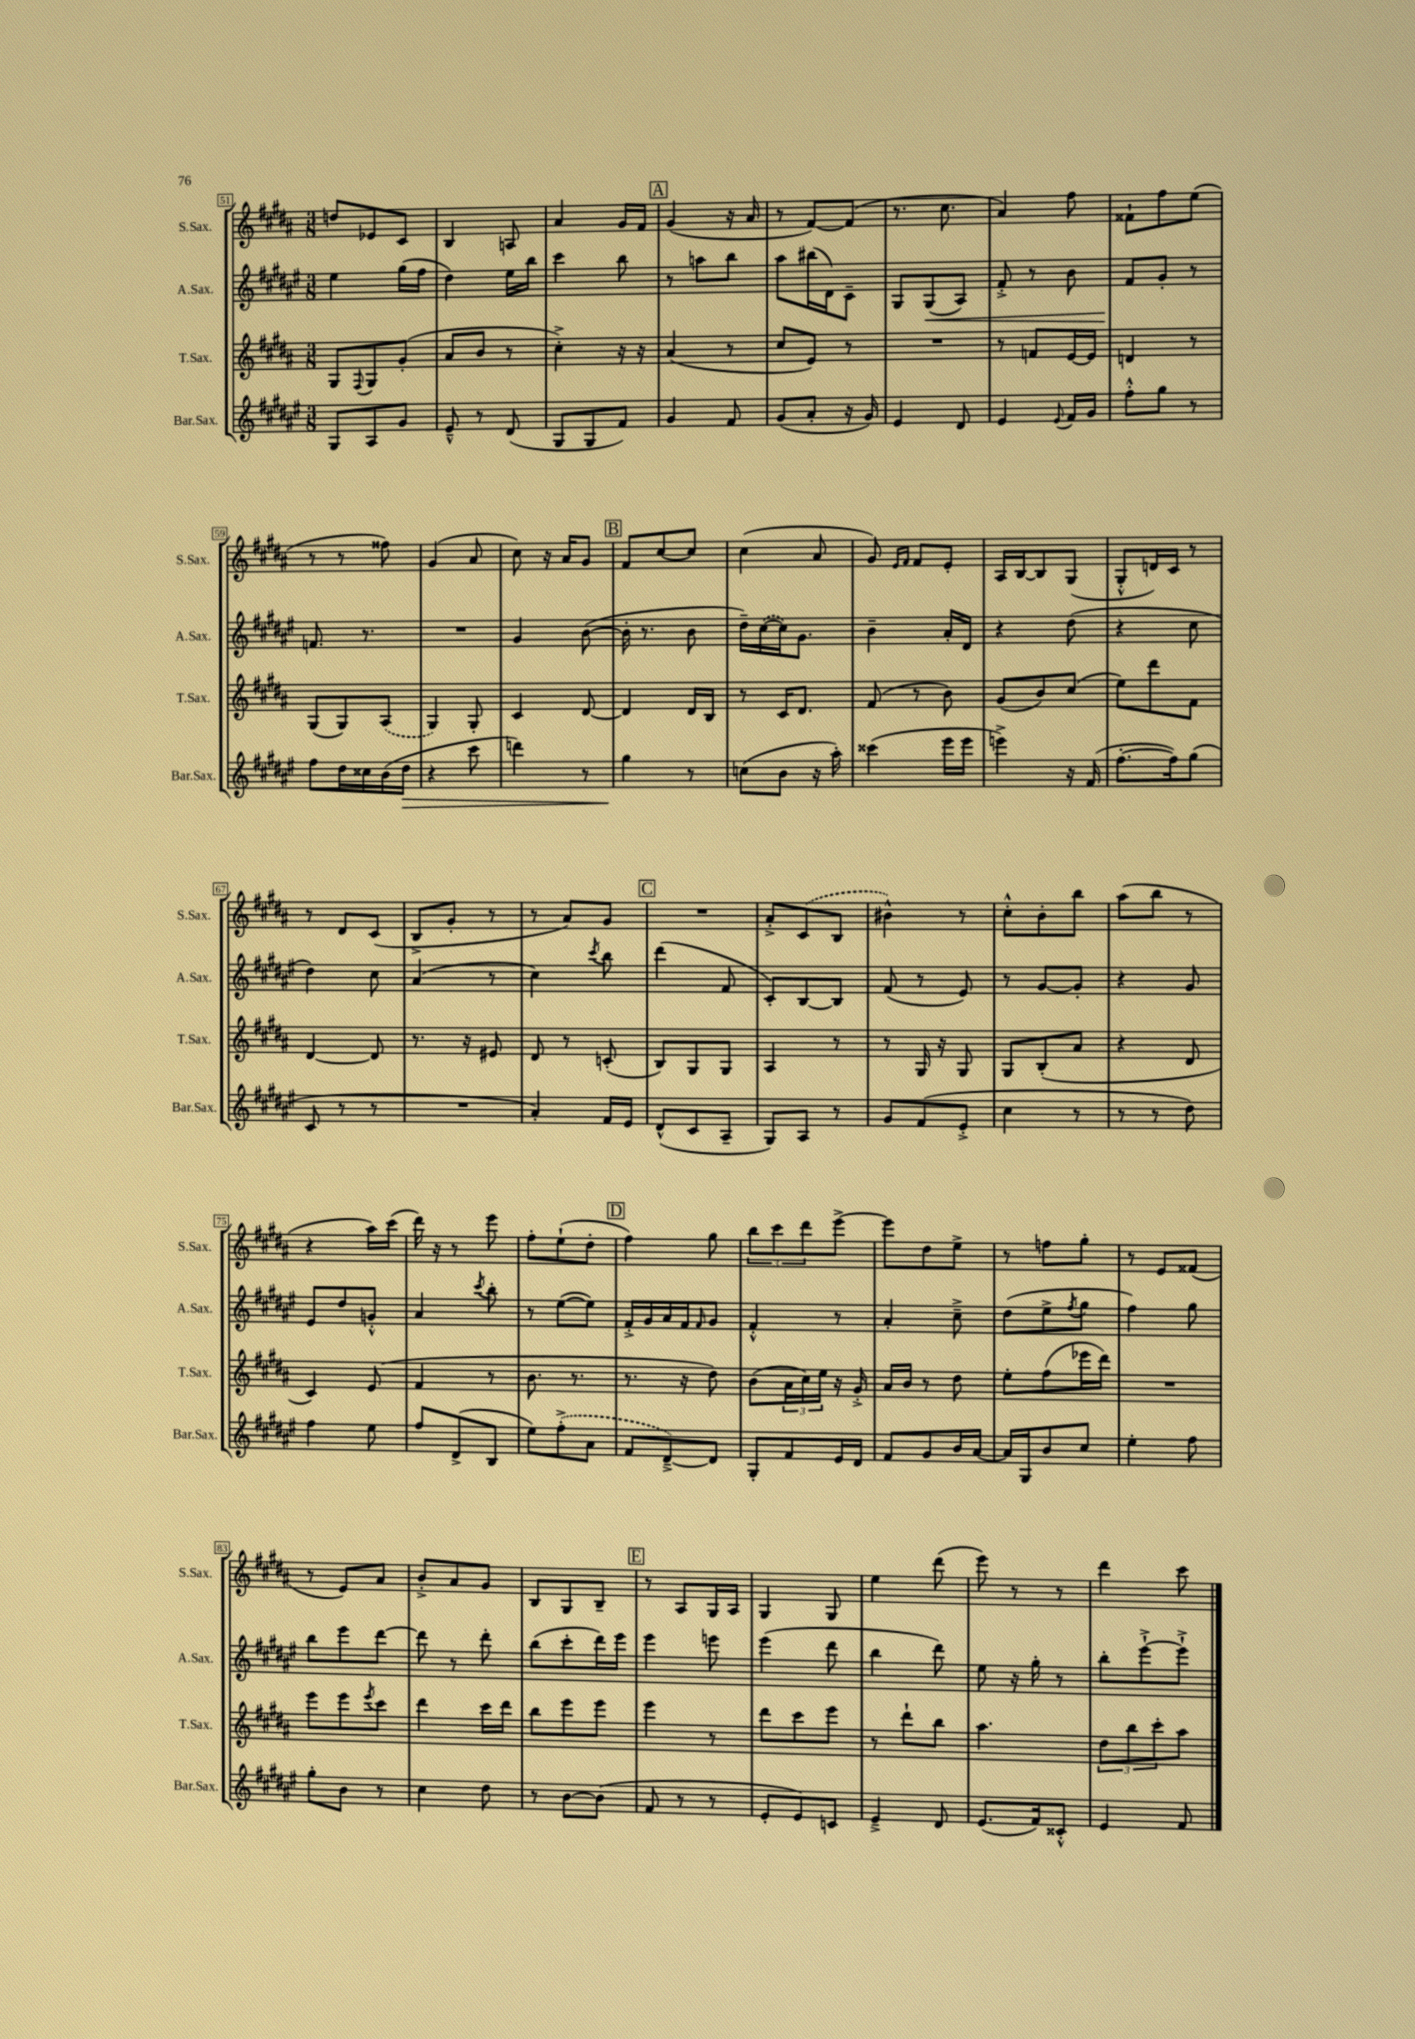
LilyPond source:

<<
\new StaffGroup <<
\new Staff = "s0" \with { instrumentName = "S.Sax." shortInstrumentName = "S.Sax." } {
    \clef treble \key b \major \numericTimeSignature \time 3/8
    d''8 ees'8 cis'8 |
    b4 a8 |
    ais'4 gis'16 fis'16 |
    \mark \markup { \box "A" } gis'4( r16 ais'16 |
    r8 fis'8~) fis'8( |
    r8. cis''8. |
    ais'4) fis''8 |
    fisis'8-! fis''8 e''8( |
    r8 r8 fisis''8) |
    gis'4( ais'8 |
    cis''8) r16 ais'16 gis'8 |
    \mark \markup { \box "B" } fis'8 cis''8~ cis''8 |
    cis''4( ais'8 |
    gis'8) \grace { e'16 fis'16 } fis'8 e'8-. |
    ais16 b16~ b8 gis8( |
    gis8-.-^ d'16) cis'16 r8 |
    r8 dis'8 cis'8( |
    b8-> gis'8-. r8 |
    r8 ais'8) gis'8 |
    \mark \markup { \box "C" } R4. |
    ais'8-.-> \once \slurDashed cis'8( b8 |
    bis'4-^) r8 |
    cis''8-.-^ b'8-. b''8 |
    ais''8( b''8 r8 |
    r4 ais''16) cis'''16( |
    dis'''16) r16 r8 e'''8 |
    fis''8-. e''8-!( dis''8-. |
    \mark \markup { \box "D" } fis''4) gis''8 |
    \tuplet 3/2 { b''8 cis'''8 dis'''8 } e'''8~-> |
    e'''8 dis''8 e''8-> |
    r8 f''8 gis''8-. |
    r8 e'8 fisis'8( |
    r8 e'8) ais'8 |
    b'8-.-> ais'8 gis'8 |
    b8 gis8 b8-- |
    \mark \markup { \box "E" } r8 ais8 gis16 ais16 |
    gis4 gis8 |
    e''4 dis'''8( |
    e'''8) r8 r8 |
    dis'''4 cis'''8 \bar "|." |
}
\new Staff = "s1" \with { instrumentName = "A.Sax." shortInstrumentName = "A.Sax." } {
    \clef treble \key fis \major \numericTimeSignature \time 3/8
    eis''4 gis''16( fis''16 |
    dis''4) eis''16 b''16 |
    cis'''4 b''8 |
    \mark \markup { \box "A" } r8 a''8 b''8 |
    ais''8 bis''16( dis'16) cis'8-- |
    gis8 gis8\<( ais8) |
    fis'8-.-> r8 b'8 |
    fis'8\! gis'8-. r8 |
    f'8. r8. |
    R4. |
    gis'4 b'8~( |
    \mark \markup { \box "B" } b'16-. r8. b'8 |
    dis''16--) \once \slurDashed cis''16~( cis''16) gis'8. |
    b'4-- ais'16-. dis'16 |
    r4 dis''8( |
    r4 cis''8 |
    dis''4) cis''8 |
    ais'4( r8 |
    cis''4) \acciaccatura { cis'''8 } b''8 |
    \mark \markup { \box "C" } dis'''4( fis'8 |
    cis'8-.) b8~ b8 |
    fis'8( r8 eis'8) |
    r8 gis'8~ gis'8-. |
    r4 gis'8 |
    eis'8 dis''8 g'8-.-^ |
    ais'4 \acciaccatura { cis'''8 } b''8-. |
    r8 eis''8~( eis''8) |
    \mark \markup { \box "D" } fis'16-.-> gis'16 ais'16 fis'16 \grace { fis'16 } gis'8 |
    fis'4-.-^ r8 |
    ais'4-. cis''8---> |
    dis''8( eis''8-> \acciaccatura { fis''8 } gis''8 |
    fis''4) gis''8 |
    b''8 eis'''8 dis'''8~ |
    dis'''8 r8 dis'''8-. |
    b''8( cis'''8-. dis'''16) eis'''16 |
    \mark \markup { \box "E" } eis'''4 e'''8 |
    eis'''4( dis'''8 |
    b''4 dis'''8) |
    eis''8 r16 gis''16-. r8 |
    b''8-. eis'''8~-!-> eis'''8-!-> \bar "|." |
}
\new Staff = "s2" \with { instrumentName = "T.Sax." shortInstrumentName = "T.Sax." } {
    \clef treble \key b \major \numericTimeSignature \time 3/8
    gis8 \appoggiatura { fis8 } gis8 gis'8-.( |
    ais'8 b'8 r8 |
    cis''4-.->) r16 r16 |
    \mark \markup { \box "A" } ais'4( r8 |
    cis''8 e'8) r8 |
    R4. |
    r8 f'8 e'16~ e'16 |
    d'4 r8 |
    gis8( gis8) \once \slurDashed ais8( |
    gis4) gis8-. |
    cis'4 dis'8~ |
    \mark \markup { \box "B" } dis'4 dis'16 b16 |
    r8 cis'16 dis'8. |
    fis'8( r8 b'8) |
    gis'8( b'8) cis''8( |
    e''8) dis'''8 fis'8 |
    dis'4~ dis'8 |
    r8. r16 eis'8 |
    dis'8 r8 c'8-.( |
    \mark \markup { \box "C" } b8) gis8 gis8 |
    ais4 r8 |
    r8 gis16 r16 gis8 |
    gis8 b8-.( ais'8 |
    r4 dis'8 |
    cis'4) e'8( |
    fis'4 r8 |
    b'8. r8. |
    \mark \markup { \box "D" } r8. r16 dis''8) |
    b'8( \tuplet 3/2 { ais'16 cis''16) e''16 } r16 gis'16-.-> |
    ais'16 b'16 r8 dis''8 |
    e''8-. fis''8( ees'''16 dis'''16) |
    R4. |
    e'''8 e'''8 \acciaccatura { e'''8 } cis'''8 |
    dis'''4 cis'''16 dis'''16 |
    b''8 e'''8 e'''8 |
    \mark \markup { \box "E" } e'''4 r8 |
    dis'''8 cis'''8 e'''8 |
    r8 dis'''8-! b''8 |
    ais''4. |
    \tuplet 3/2 { dis''8 b''8 cis'''8-. } ais''8 \bar "|." |
}
\new Staff = "s3" \with { instrumentName = "Bar.Sax." shortInstrumentName = "Bar.Sax." } {
    \clef treble \key fis \major \numericTimeSignature \time 3/8
    gis8 ais8 gis'8 |
    eis'8---^ r8 dis'8( |
    gis8 gis8 fis'8) |
    \mark \markup { \box "A" } gis'4 fis'8 |
    gis'8( ais'8-. r16 gis'16) |
    eis'4 dis'8 |
    eis'4 \appoggiatura { eis'8 } fis'16 gis'16 |
    fis''8-.-^ gis''8 r8 |
    fis''8 dis''16 cisis''16 b'16( dis''16\> |
    r4 cis'''8 |
    d'''4) r8 |
    \mark \markup { \box "B" } gis''4\! r8 |
    c''8( b'8 r16 ais''16-.) |
    cisis'''4( eis'''16 eis'''16 |
    e'''4->) r16 fis'16( |
    fis''8.~-. fis''16) gis''8( |
    cis'8 r8 r8 |
    R4. |
    ais'4-.) fis'16 eis'16 |
    \mark \markup { \box "C" } dis'8-^( cis'8 ais8-- |
    gis8) ais8 r8 |
    gis'8 fis'8( eis'8-.-> |
    cis''4 r8 |
    r8 r8 dis''8) |
    fis''4 eis''8 |
    fis''8 dis'8->( b8 |
    eis''8) \once \slurDashed fis''8-.->( ais'8 |
    \mark \markup { \box "D" } fis'8 dis'8~--->) dis'8 |
    gis8-. fis'8 eis'16 dis'16 |
    fis'8 gis'8 b'16 ais'16~ |
    ais'16 gis16 b'8 cis''8 |
    eis''4-. fis''8 |
    gis''8-. b'8 r8 |
    cis''4 dis''8 |
    r8 b'8~ b'8( |
    \mark \markup { \box "E" } fis'8 r8 r8 |
    eis'8-. eis'8) c'8 |
    eis'4---> dis'8 |
    eis'8.( fis'16) cisis'8-.-^ |
    eis'4 fis'8 \bar "|." |
}
>>
>>
\layout { \context { \Score currentBarNumber = #51 \override BarNumber.stencil = #(make-stencil-boxer 0.1 0.3 ly:text-interface::print) } }
